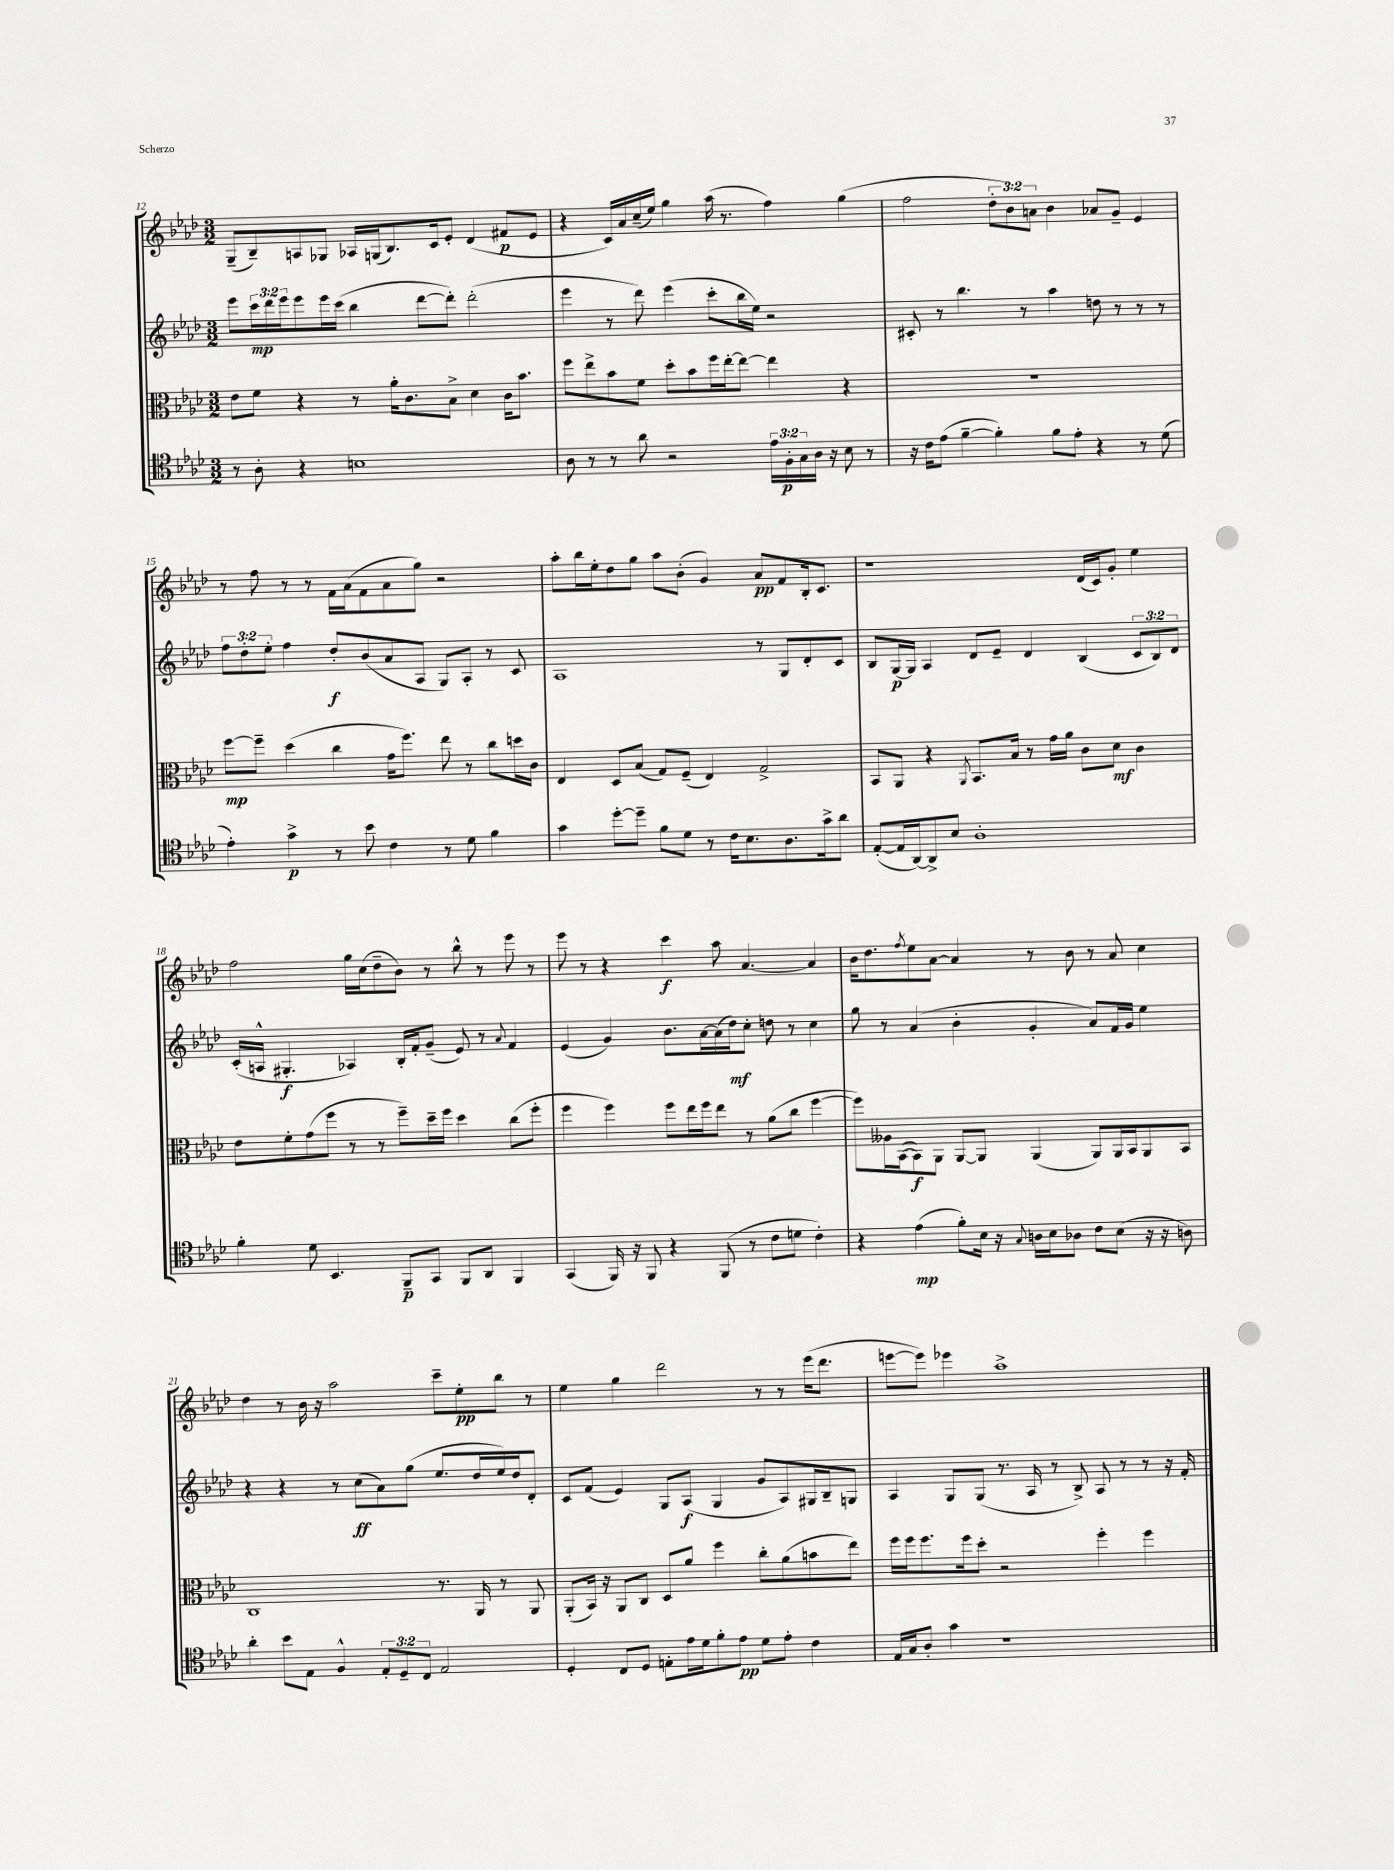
<<
\new StaffGroup <<
\new Staff = "s0" {
    \clef treble \key aes \major \numericTimeSignature \time 3/2 \override Staff.TupletNumber.text = #tuplet-number::calc-fraction-text
    g8--( bes8--) a8 ges8 aes16 g16( bes8.) c'16 ees'8-. des'4( fis'8\p ees'8 |
    r4 c'16) aes'16 c''16--( ees''16) g''4 aes''16( r8. f''4) g''4( |
    f''2 \tuplet 3/2 { des''8-. bes'8) a'8 } bes'4 aes'8 g'8-- ees'4 |
    r8 f''8 r8 r8 f'16 aes'16( f'8 aes'8 g''8) r2 |
    aes''8-. bes''16 ees''16-. des''8 g''8 aes''8 bes'8-.( g'4) aes'8\pp f'8 bes16-. c'8. |
    r1 des'16( c'16) g'8-. ees''4 |
    f''2 g''16 c''16( des''8-- bes'8) r8 bes''8-^ r8 ees'''8 r8 |
    ees'''8 r8 r4 c'''4\f aes''8 aes'4.~ aes'4 |
    bes'16 des''8. \acciaccatura { f''8 } ees''8 aes'8~ aes'4 r8 bes'8 r8 aes'8 c''4 |
    des''4 r8 bes'16 r16 aes''2 c'''8-- ees''8-.\pp bes''8 r8 |
    ees''4 g''4 des'''2 r8 r8 ees'''16( des'''8. |
    e'''8~ e'''8) ees'''4 aes''1-> \bar "|." |
}
\new Staff = "s1" {
    \clef treble \key aes \major \numericTimeSignature \time 3/2 \override Staff.TupletNumber.text = #tuplet-number::calc-fraction-text
    ees'''8 \tuplet 3/2 { c'''16\mp des'''16 ees'''16 } ees'''8 ees'''16 c'''16( bes''4 des'''8~ des'''8-.) des'''2-.( |
    ees'''4 r8 des'''8) ees'''4( c'''8-. bes''16 ees''16) r2 |
    cis'8-. r8 bes''4. r8 aes''4 d''8 r8 r8 r8 |
    \tuplet 3/2 { f''8 des''8-. ees''8-. } f''4 des''8-.\f bes'8( aes'8 aes8 g8) aes8-. r8 c'8 |
    aes1 r8 g8 des'8-. c'8 |
    bes8 g16~\p g16 aes4 des'8 ees'8-- des'4 bes4( \tuplet 3/2 { c'8 bes8) des'8 } |
    c'16-.( a16-^ gis4.-.\f aes4) bes16-. f'16-. g'8--( ees'8) r8 \appoggiatura { aes'8 } f'4 |
    ees'4( g'4) bes'8. aes'16~ aes'16( des''16\mf) c''8-. d''8 r8 c''4 |
    g''8 r8 aes'4( bes'4-. g'4-. aes'8) f'16 g'16 ees''4 |
    r4 r4 r8 c''8\ff( aes'8) g''8( ees''8. des''16 ees''16) des''16 des'8-. |
    c'8 f'8( ees'4) g8 aes8\f( g4 g'8 aes8) gis16 bes16-- g8 |
    aes4 g8 g8( r8. aes16 r8 bes8->) aes8 r8 r8 r16 f'16-. \bar "|." |
}
\new Staff = "s2" {
    \clef alto \key aes \major \numericTimeSignature \time 3/2
    ees'8 f'8 r4 r8 aes'16-. c'8. bes8-> des'4 c'16 bes'8. |
    f''8 ees''8-> bes'8 f'8 des''8-. bes'8 f''16 ees''16~-. ees''8~ ees''4 r4 |
    R1. |
    f''8~\mp f''8-- des''4( c''4 g'16 f''8.) ees''8 r8 c''8 d''16 c'16 |
    ees4 des8 bes8( g8) f8--( ees4) g2-> |
    bes,8 aes,8 r4 \acciaccatura { aes,8 } bes,8. bes16 r8 g'16 aes'16 c'8 des'8\mf c'4 |
    ees'8 f'8-. g'8( f''8 r8 r8 f''8--) des''16-- f''16 des''4 c''8( f''8-. |
    f''4 f''4) f''8 ees''16 f''16 ees''8 r8 aes'8( c''8 f''4~ |
    f''8) aeses16 bes,16~( bes,8\f) aes,8 aes,8~ aes,8 aes,4( aes,8) aes,16 bes,16 aes,8 bes,8 |
    c1 r8. aes,16 r8 aes,8 |
    aes,8-.( bes,16) r16 aes,8 c8 des8 aes'8 f''4 c''8-. aes'8( b'8 ees''8) |
    f''16 f''16 f''8. f''16 des''8-. r2 f''4-. f''4 \bar "|." |
}
\new Staff = "s3" {
    \clef tenor \key aes \major \numericTimeSignature \time 3/2 \override Staff.TupletNumber.text = #tuplet-number::calc-fraction-text
    r8 aes8-. r4 b1 |
    aes8 r8 r8 aes'8 r2 \tuplet 3/2 { ees'16 f16-.\p g16 } aes16 r16 bes8 r8 |
    r16 c'16 ees'8( f'4~-- f'4-.) f'8 ees'8-. r4 r8 des'8( |
    ees'4-.) g'4->\p r8 bes'8 c'4 r8 des'8 f'4 |
    g'4 des''8~-. des''8-- f'8 des'8 r8 c'16 bes8. aes8. g'16-> aes'8 |
    ees8~-.( ees16 aes,16~) aes,8-> bes8 aes1-. |
    f'4-. des'8 bes,4. f,8--\p g,8 f,8 aes,8 f,4 |
    g,4( f,16) r16 f,8 r4 f,8( r8 c'8 d'8 c'4-.) |
    r4 ees'4\mp( f'8-.) bes16 r16 \appoggiatura { g8 } a16 bes16 aes8 c'8 bes8( r16 r16 a8) |
    aes'4-. bes'8 ees8 f4-^ \tuplet 3/2 { ees8-. des8-- c8 } ees2 |
    des4-. c8 des8 e8-. ees'16 des'16 f'8-. ees'8\pp des'8 ees'8-. c'4 |
    ees16 g16 aes8-. g'4 r1 \bar "|." |
}
>>
>>
\layout { \context { \Score currentBarNumber = #12 } }
